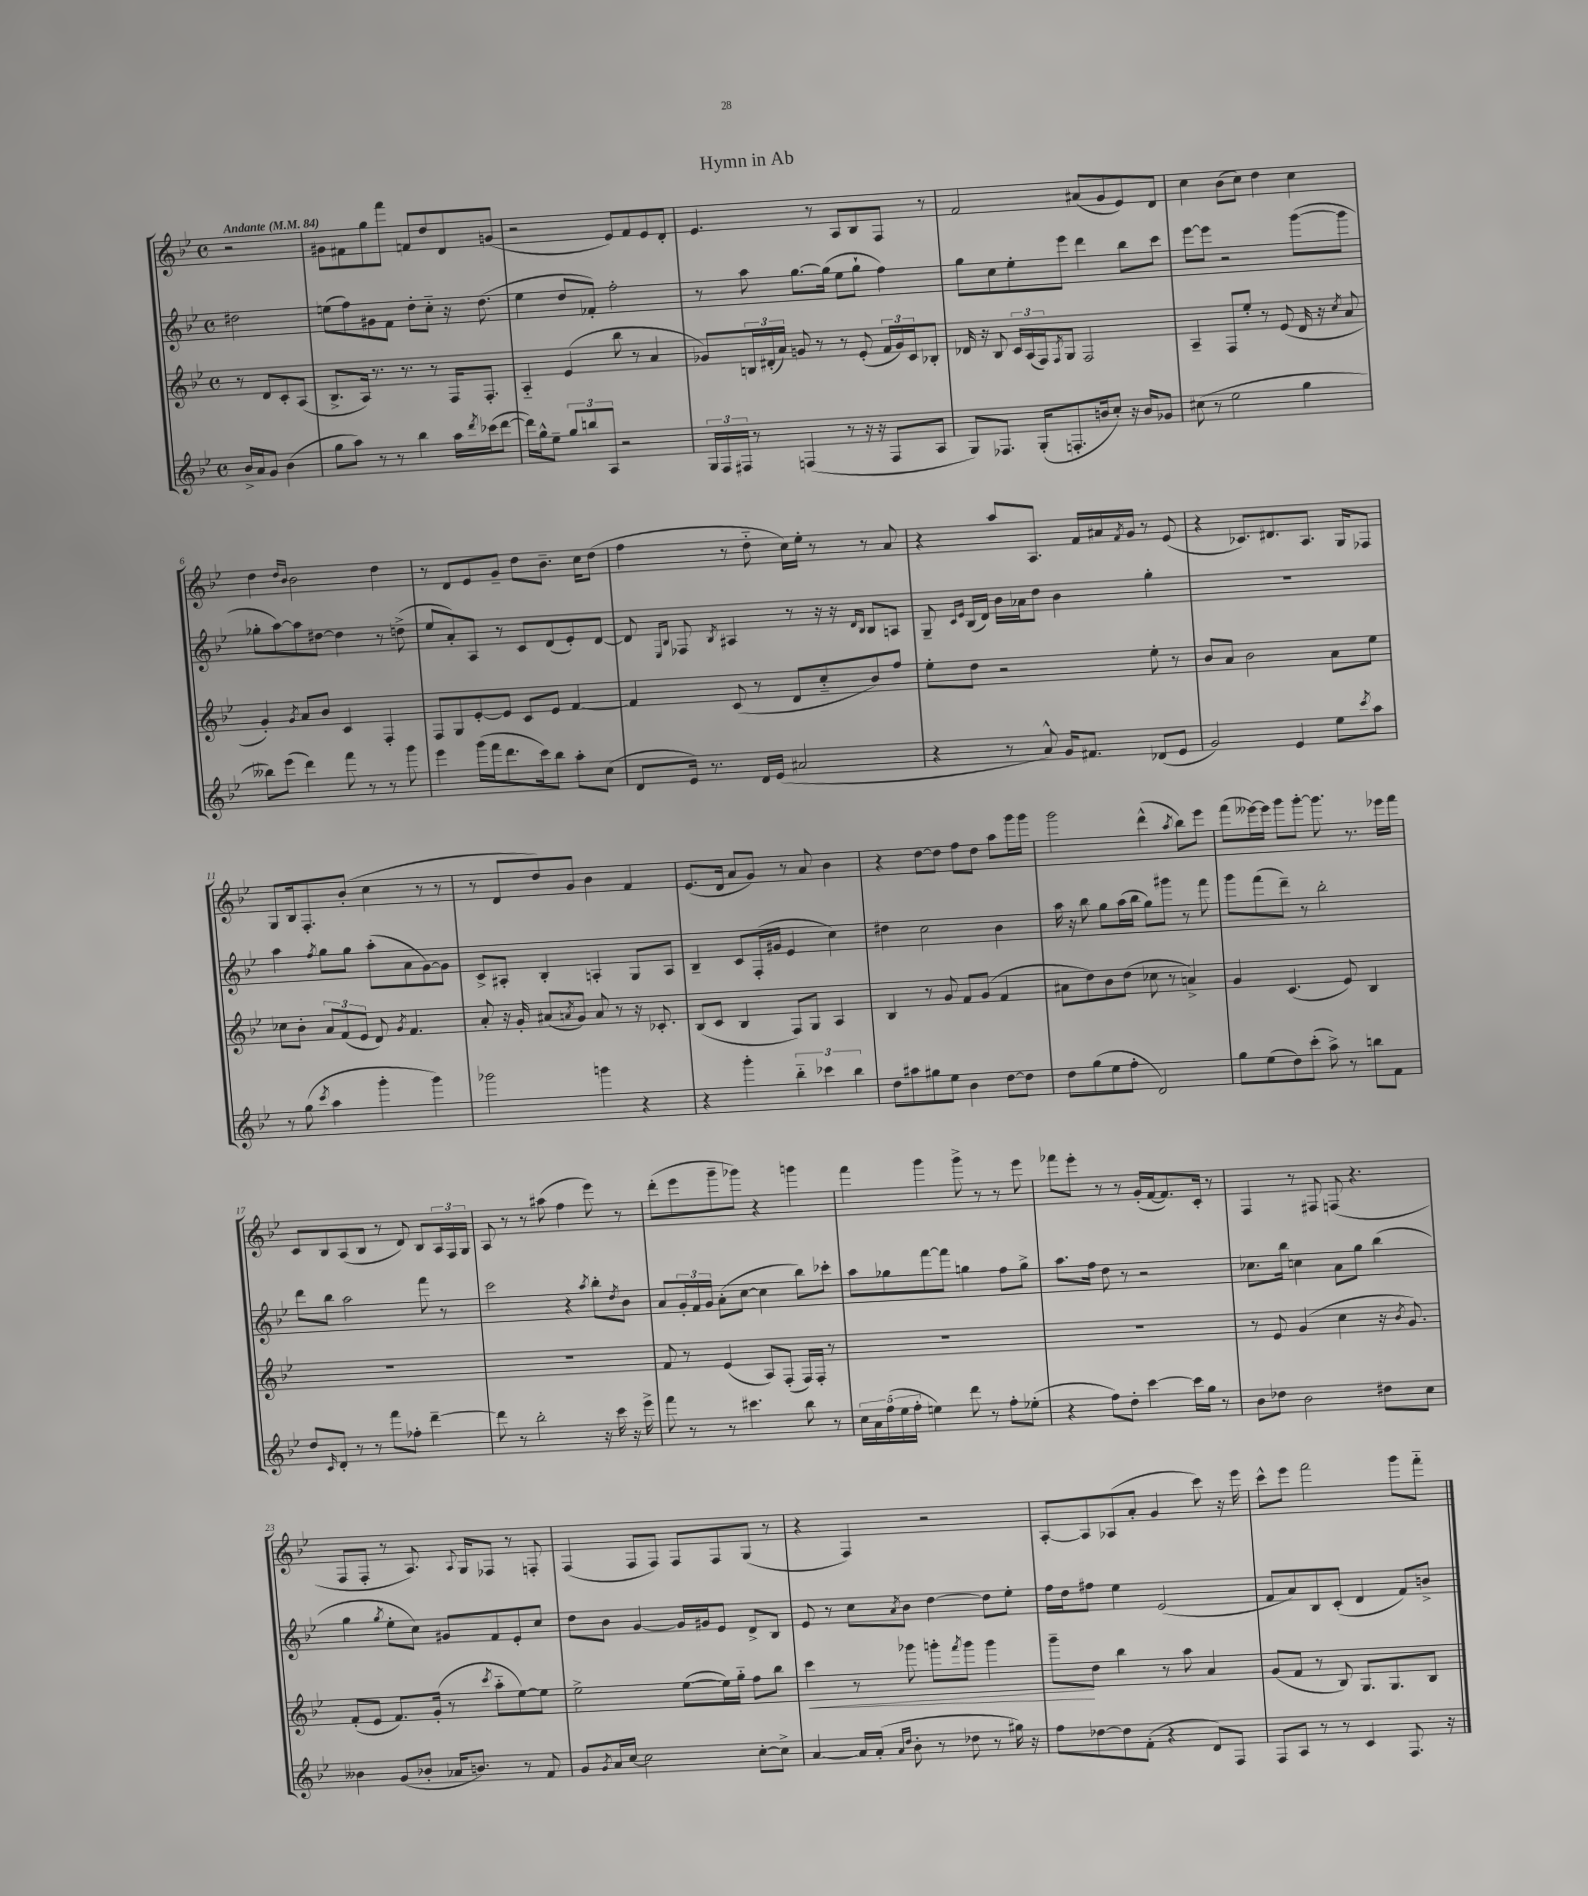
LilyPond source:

\header { title = "Hymn in Ab" }
<<
\new StaffGroup <<
\new Staff = "s0" {
    \clef treble \key bes \major \defaultTimeSignature \time 4/4 \partial 2 \tempo "Andante" 4 = 84
    r2 |
    gis'8 fis'8 g''8 f'''8 f'8 d''8 d'8 g'8( |
    r2 ees'8) f'8 ees'8 d'8-. |
    ees'4. r8 a8 bes8 f8 r8 |
    f'2 ais'8( g'8 ees'8) d'8 |
    c''4 bes'8( c''8) d''4 c''4 |
    d''4 \grace { d''16 bes'16 } bes'2 d''4 |
    r8 d'8 ees'8 g'8-- d''8 bes'8.-- c''16 d''8( |
    f''4 r8 d''8-_ c''16) ees''16-. r8 r8 a'8 |
    r4 a''8 a8. f'16 ais'16 \acciaccatura { f'8 } g'16 r8 ees'8( |
    r4 ces'8.) dis'8. a8. g16 fes8 |
    g8 bes16 f8.-. bes'8-.( c''4 r8 r8 |
    r8 d'8 d''8) g'8 bes'4 f'4 |
    ees'8.( d'16 a'8 g'8) r8 a'8 bes'4 |
    r4 d''8~ d''8 f''8 d''8 a''8 g'''16 g'''16 |
    g'''2 d'''4-^( \acciaccatura { a''8 } bes''8) ees'''8 |
    f'''8( eeses'''16~) eeses'''16 g'''8 g'''8~-. g'''8. r8. ees'''16 f'''16 |
    c'8 bes8 a8( bes8 r8 d'8) bes8 \tuplet 3/2 { a16 f16 g16 } |
    a8 r8 r8 ais''8( f''4 ees'''8) r8 |
    d'''8-.( ees'''8 g'''8-- ges'''8) r4 g'''4 |
    f'''4 g'''4 g'''8-> r8 r8 ees'''8 |
    fes'''8 ees'''8-. r8 r8 g'16-.( f'16~ f'8.) c'16-. r8 |
    f4 r8 fis8 f8( r4. |
    f8 f8-. r8 a8.) \appoggiatura { a8 } g16 fes8 r8 f8-. |
    f4( f8 f8) f8 f8 g8( r8 |
    r4 f4) r2 |
    a8~-. a8 aes8( a'8-. g'4 c'''8) r16 ees'''16 |
    c'''8-^ ees'''8 f'''2 g'''8 f'''8-_ \bar "|." |
}
\new Staff = "s1" {
    \clef treble \key bes \major \defaultTimeSignature \time 4/4 \partial 2
    dis''2 |
    e''8( f''8) gis'8 f'8 d''8-. c''8-_ r16 d''8.( |
    ees''4 d''8 fes'8-.) f''2-. |
    r8 a''8 g''8.~ g''16( ees''8 g''8-! f''4) |
    g''8 c''8 ees''8-. ees'''8 d'''4 bes''8 c'''8 |
    ees'''8~ ees'''8 r2 g'''8~( g'''8 |
    ges''8-. a''8~) a''8 dis''8~ dis''4 r8 d''8->( |
    ees''8 a'8-.) a8 r8 c'8 d'8( ees'8-.) d'8~ |
    d'8 \grace { ees16 bes16 } fes8 \acciaccatura { bes8 } ais4 r8 r16 r16 \grace { d'16 bes16 } bes8 a8 |
    g8-- \grace { c'16 ees'16 } bes16( d'16) bes'16 aes'16 d''8 bes'4 g''4-. |
    R1 |
    a''4 \acciaccatura { f''8 } g''8 g''8 a''8-.( a'8 g'8~) g'8 |
    c'8-> ais8-. bes4-. a4-. g8 a8 |
    bes4-- c'8 f16-.( gis'16 ees'4 c''4) |
    dis''4 c''2 bes'4 |
    a''16 r16 bes''8 g''8 a''16( bes''16 g''8) gis'''8 r8 f'''8 |
    g'''8 f'''8( d'''8--) r8 bes''2-. |
    d'''8 bes''8 a''2 f'''8 r8 |
    c'''2 r4 \acciaccatura { a''8 } bes''8-. \acciaccatura { d''8 } bes'8 |
    a'8 \tuplet 3/2 { g'16-. f'16 g'16 } a'8-.( c''8~ c''4 bes''8) ces'''8-. |
    a''8 ges''8 f'''8~ f'''8 g''4 f''8 g''8-> |
    a''8. f''16 d''8 r8 r2 |
    ces''8. bes''16 c''4 a'8 g''8 bes''4( |
    g''4 \acciaccatura { g''8 } ees''8-. c''8) gis'8 f'8 ees'8-. c''8 |
    d''8 bes'8 g'4~ g'16 gis'16 ees'8 d'8-> bes8 |
    ees'8 r8 c''8 \acciaccatura { a'8 } bes'8 d''4~ d''8 ees''8-. |
    f''16 d''16 fis''8 ees''4 ees'2( |
    f'8 a'8) bes8 c'8-.( d'4 f'8) b'8-> \bar "|." |
}
\new Staff = "s2" {
    \clef treble \key bes \major \defaultTimeSignature \time 4/4 \partial 2
    r8 d'8 c'8-. a8( |
    bes8.-> a16) r8. r8. r8 f16 f8.-. |
    a4-_ ees'4( bes''8 r8 a'4 |
    ges'8) \tuplet 3/2 { b16 dis'16-.( a'16) } g'8 r8 r8 ees'8-.( \tuplet 3/2 { f'16 g'16) c'16 } bes8-. |
    des'16 r16 bes8 \tuplet 3/2 { c'16 a16( f16) } \acciaccatura { f8 } g8 f2 |
    a4-- f8 ees''8-. r8 ees'8( d'16 r16 \acciaccatura { c''8 } a'8 |
    g'4-.) \acciaccatura { g'8 } a'8 bes'8 c'4 f4-. |
    f8 g8 ees'8~-. ees'8 c'8 ees'8 f'4~ |
    f'4 c'8( r8 d'8 c''8-_ bes'8) f''8 |
    ees''8-. d''8 r2 ees''8-. r8 |
    bes'8 a'8 bes'2 a'8 ees''8 |
    ces''8 bes'8-. \tuplet 3/2 { a'8 f'8( ees'8 } d'8) \acciaccatura { g'8 } f'4. |
    a'8-. r16 g'16-. ais'8( \acciaccatura { a'8 } g'8) a'8 r8 r16 ces'8.-. |
    bes8( c'8 bes4 f8) g8 a4 |
    bes4 r8 g'8 f'8 g'8( f'4 |
    ais'8 d''8) bes'8 d''8( ces''8 r8 a'4->) |
    g'4 c'4.( ees'8) bes4 |
    R1 |
    R1 |
    f'8 r8 ees'4( a8) f8-.( f16) f16-. r8 |
    R1 |
    R1 |
    r8 ees'8 g'4( c''4 r16 \acciaccatura { bes'8 } g'8.) |
    f'8-.( ees'8 f'8.) g'16-.( r8 \acciaccatura { c'''8 } a''8-_ ees''8~) ees''8 |
    ees''2-> ees''8~( ees''16) g''16-_ f''8 bes''8 |
    c'''4\< r8 ges'''8 g'''8-. \acciaccatura { f'''8 } g'''8 g'''4 |
    g'''8--\! d''8 bes''4 r8 a''8 a'4 |
    g'8( f'8 r8 bes8) g8. g8. bes8 \bar "|." |
}
\new Staff = "s3" {
    \clef treble \key bes \major \defaultTimeSignature \time 4/4 \partial 2
    bes'16-> a'16 g'8 bes'4( |
    g''8 a''8) r8 r8 bes''4 a''16 \acciaccatura { d'''8 } ces'''16( d'''8~ |
    d'''16) g''16-^ ees''8-- \tuplet 3/2 { g''8 b''8 a8 } r2 |
    \tuplet 3/2 { g16 f16 fis16 } r8 f4( r8 r16 r16 f8 a8 |
    g8) fes8. g16-.( f8.-. b'16 c''8-.) r16 b'16 ges'8 |
    cis''8( r8 ees''2 g''4 |
    beses''8) ees'''8( d'''4) f'''8 r8 r8 g'''8 |
    ees'''4 g'''16( f'''16 d'''8. c'''16) bes''8 a''8-. c''8( |
    d'8 ees'16) r8. d'16 ees'16( ais'2 |
    r4 r8 a'8-^) g'16 fis'8. des'8( ees'8 |
    g'2) ees'4 ees''8 \acciaccatura { c'''8 } a''8 |
    r8 g''8( \acciaccatura { c'''8 } a''4 g'''4-. g'''4) |
    ges'''2 g'''4 r4 |
    r4 g'''4-. \tuplet 3/2 { bes''4-_ ces'''4 bes''4 } |
    d''8 ais''8 gis''8 ees''8 bes'4 d''8~ d''8 |
    d''8 g''8( ees''8 f''8-. d'2) |
    g''8 ees''8( d''8) c'''8-.( a''8->) r8 b''8 f'8 |
    d''8 \grace { c'16 } d'8-. r8 r8 f'''8 fes''8-. d'''4~-- |
    d'''8 r8 bes''2-. r16 c'''16 r16 ees'''16-> |
    f'''8 r8 r8 cis'''4. bes''8 r8 |
    \tuplet 5/4 { c''16 a'16 f''16( ees''16 f''16-. } e''4) d'''8 r8 f''8-. ees''8-.( |
    r4 f''8) d''8-. c'''4~ c'''16 g''16 r8 |
    bes'8 des''8 bes'2 dis''8 c''8 |
    beses'4 g'8( bes'8-. aes'16 b'8.) r8 f'8 |
    g'8 \acciaccatura { g'8 } a'16 c''16~ c''2 c''8~-. c''8-> |
    a'4~ a'16 a'16-.( \grace { a'16 d''16 } bes'8-. r8 des''8 r8 gis''16) r16 |
    f''8 des''8~ des''8 f'8-.( r4 d'8) f8 |
    f8 a8 r8 r8 c'4 f8. r16 \bar "|." |
}
>>
>>
